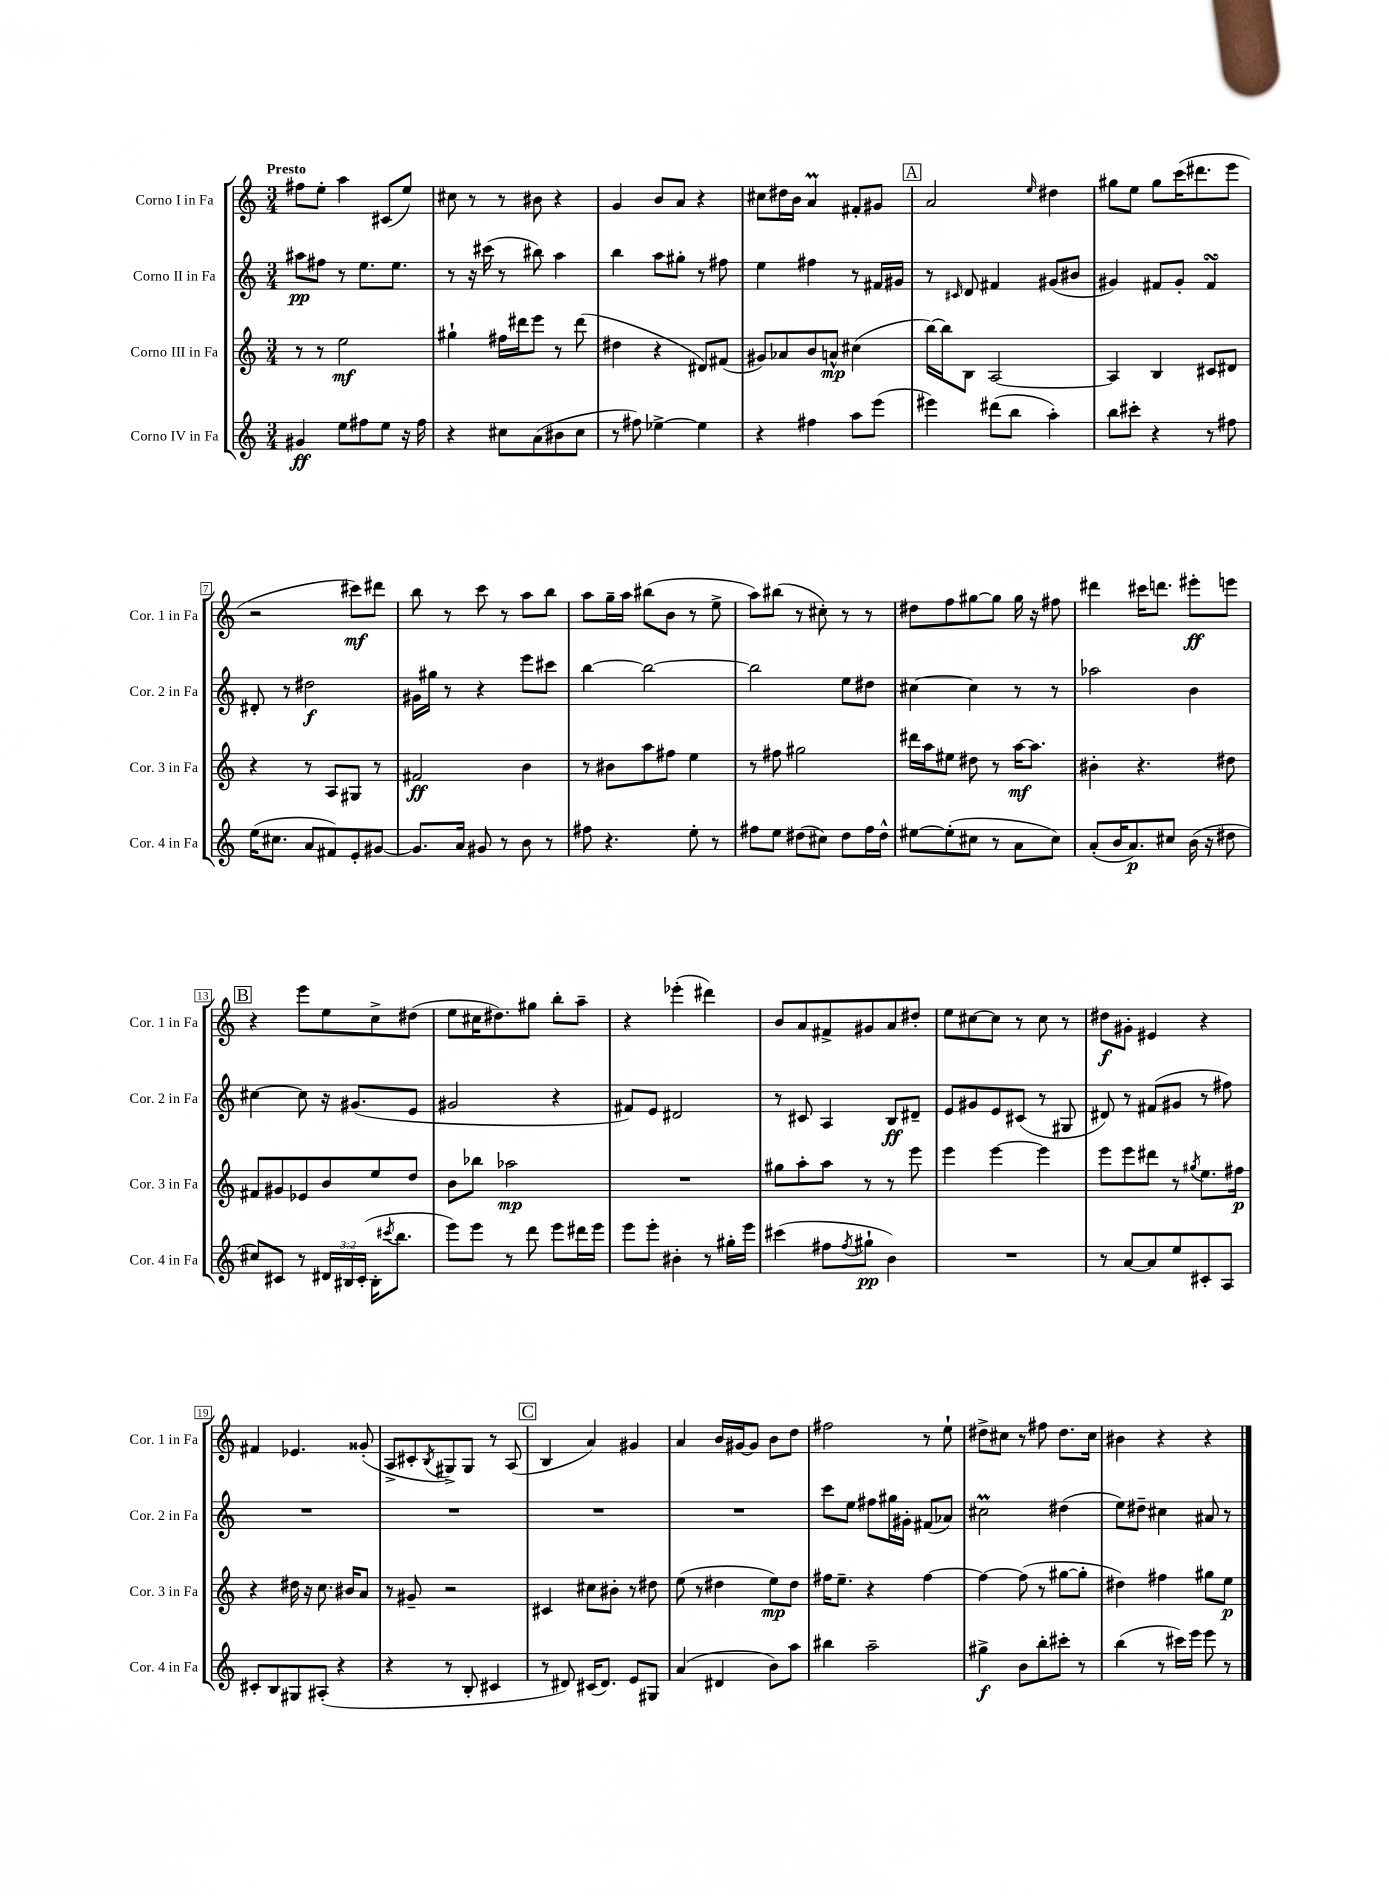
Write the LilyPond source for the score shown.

<<
\new StaffGroup <<
\new Staff = "s0" \with { instrumentName = "Corno I in Fa" shortInstrumentName = "Cor. 1 in Fa" } {
    \clef treble \key c \major \numericTimeSignature \time 3/4 \tempo "Presto"
    fis''8 e''8-. a''4 cis'8( e''8) |
    cis''8 r8 r8 bis'8 r4 |
    g'4 b'8 a'8 r4 |
    cis''8 dis''16 b'16 a'4\prall fis'8-. gis'8 |
    \mark \markup { \box "A" } a'2 \grace { e''16 } dis''4 |
    gis''8 e''8 gis''8 c'''16( dis'''8. e'''8 |
    r2 cis'''8\mf) dis'''8 |
    b''8 r8 c'''8 r8 a''8 b''8 |
    a''8 g''16-- a''16 bis''8( b'8 r8 e''8-> |
    a''8) bis''8( r8 cis''8-.) r8 r8 |
    dis''8 f''8 gis''8~ gis''8 gis''16 r16 fis''8 |
    dis'''4 cis'''16 d'''8. eis'''8-.\ff e'''8 |
    \mark \markup { \box "B" } r4 e'''8 e''8 c''8-> dis''8( |
    e''8 cis''16 dis''8.) gis''8 b''8-. a''8-- |
    r4 ees'''4-.( dis'''4) |
    b'8 a'8 fis'8-> gis'8 a'8 dis''8-. |
    e''8 cis''8~ cis''8 r8 cis''8 r8 |
    dis''8\f gis'8-. eis'4 r4 |
    fis'4 ees'4. gisis'8-.( |
    a8-> cis'8-. \acciaccatura { b8 } gis8->) gis8 r8 a8( |
    \mark \markup { \box "C" } b4 a'4) gis'4 |
    a'4 b'16 gis'16~ gis'8 b'8 d''8 |
    fis''2 r8 e''8-! |
    dis''8-> cis''8 r8 fis''8 dis''8. cis''16 |
    bis'4 r4 r4 \bar "|." |
}
\new Staff = "s1" \with { instrumentName = "Corno II in Fa" shortInstrumentName = "Cor. 2 in Fa" } {
    \clef treble \key c \major \numericTimeSignature \time 3/4
    ais''8\pp fis''8 r8 e''8. e''8. |
    r8 r16 cis'''16( r8 bis''8) a''4 |
    b''4 a''8 gis''8-. r8 fis''8 |
    e''4 fis''4 r8 fis'16 gis'16 |
    \mark \markup { \box "A" } r8 \grace { cis'16 } d'8 fis'4 gis'8( bis'8 |
    gis'4) fis'8 gis'8-. fis'4\turn |
    dis'8-. r8 dis''2\f |
    gis'16 gis''16 r8 r4 e'''8 cis'''8 |
    b''4~ b''2~ |
    b''2 e''8 dis''8 |
    cis''4~ cis''4 r8 r8 |
    aes''2 b'4 |
    \mark \markup { \box "B" } cis''4~ cis''8 r16 gis'8.( e'8 |
    gis'2 r4 |
    fis'8) e'8 dis'2 |
    r8 cis'8 a4 b8\ff dis'8-- |
    e'8 gis'8 e'8 cis'8( r8 gis8 |
    dis'8) r8 fis'8( gis'8 r8 fis''8) |
    R2. |
    R2. |
    \mark \markup { \box "C" } R2. |
    R2. |
    c'''8 e''8 fis''8 gis''16 gis'16-. fis'8( aes'8) |
    cis''2\prall dis''4( |
    e''8) dis''8-- cis''4 ais'8 r8 \bar "|." |
}
\new Staff = "s2" \with { instrumentName = "Corno III in Fa" shortInstrumentName = "Cor. 3 in Fa" } {
    \clef treble \key c \major \numericTimeSignature \time 3/4
    r8 r8 e''2\mf |
    gis''4-! fis''16 dis'''16 e'''8 r8 dis'''8( |
    dis''4 r4 dis'8) fis'8( |
    gis'8) aes'8 b'8 a'8-^\mp cis''4( |
    \mark \markup { \box "A" } b''16~) b''16 b8 a2~ |
    a4 b4 cis'8 dis'8 |
    r4 r8 a8 gis8 r8 |
    fis'2\ff b'4 |
    r8 bis'8 a''8 fis''8 e''4 |
    r8 fis''8 gis''2 |
    dis'''16 a''16 eis''8 dis''8 r8 a''16~\mf a''8. |
    bis'4-. r4. dis''8 |
    \mark \markup { \box "B" } fis'8 gis'8 ees'8 b'8 e''8 d''8 |
    b'8 bes''8 aes''2\mp |
    R2. |
    gis''8 a''8-. a''8 r8 r8 e'''8 |
    e'''4 e'''4~ e'''4 |
    e'''8 e'''8 dis'''8 r8 \acciaccatura { gis''8 } e''8. fis''16\p |
    r4 dis''16 r16 c''8. bis'16 a'8 |
    r8 gis'8-- r2 |
    \mark \markup { \box "C" } cis'4 cis''8 bis'8-. r8 dis''8 |
    e''8( r8 dis''4 e''8\mp) dis''8 |
    fis''16 e''8.-- r4 fis''4~ |
    fis''4~ fis''8( r8 gis''8~ gis''8-. |
    dis''4) fis''4 gis''8 e''8\p \bar "|." |
}
\new Staff = "s3" \with { instrumentName = "Corno IV in Fa" shortInstrumentName = "Cor. 4 in Fa" } {
    \clef treble \key c \major \numericTimeSignature \time 3/4 \override Staff.TupletNumber.text = #tuplet-number::calc-fraction-text
    gis'4\ff e''8 fis''8 e''8 r16 fis''16 |
    r4 cis''8 a'8( bis'8 cis''8 |
    r8 fis''8) ees''4~-> ees''4 |
    r4 fis''4 a''8 e'''8( |
    \mark \markup { \box "A" } eis'''4) dis'''8( b''8 a''4-.) |
    b''8 cis'''8-. r4 r8 fis''8 |
    e''16( cis''8. a'8 fis'8) e'8-. gis'8~ |
    gis'8. a'16 gis'8 r8 b'8 r8 |
    fis''8 r4. e''8-. r8 |
    fis''8 e''8 dis''8( cis''8) dis''8 fis''16 dis''16-^ |
    eis''8~ eis''8-.( cis''8 r8 a'8 cis''8) |
    a'8-.( b'16 a'8.\p) cis''8 b'16( r16 dis''8 |
    \mark \markup { \box "B" } cis''8) cis'8 r8 \tuplet 3/2 { dis'16 bis16 cis'16-.( } bis16-. \acciaccatura { cis'''8 } b''8. |
    e'''8) e'''8 r8 d'''8 e'''8 dis'''16 e'''16 |
    e'''8 e'''8-. bis'4-. r8 gis''16-. e'''16 |
    cis'''4( fis''8 \acciaccatura { fis''8 } gis''8-!\pp b'4) |
    R2. |
    r8 a'8~ a'8 e''8 cis'8-. a8 |
    cis'8-. b8 gis8 ais8-.( r4 |
    r4 r8 b8-. cis'4 |
    \mark \markup { \box "C" } r8 dis'8) cis'16( dis'8.) e'8 gis8 |
    a'4( dis'4 b'8) a''8 |
    bis''4 a''2-- |
    gis''4->\f b'8 b''8-. cis'''8-. r8 |
    b''4( r8 cis'''16) e'''16 e'''8 r8 \bar "|." |
}
>>
>>
\layout { \context { \Score \override BarNumber.stencil = #(make-stencil-boxer 0.1 0.3 ly:text-interface::print) } }
